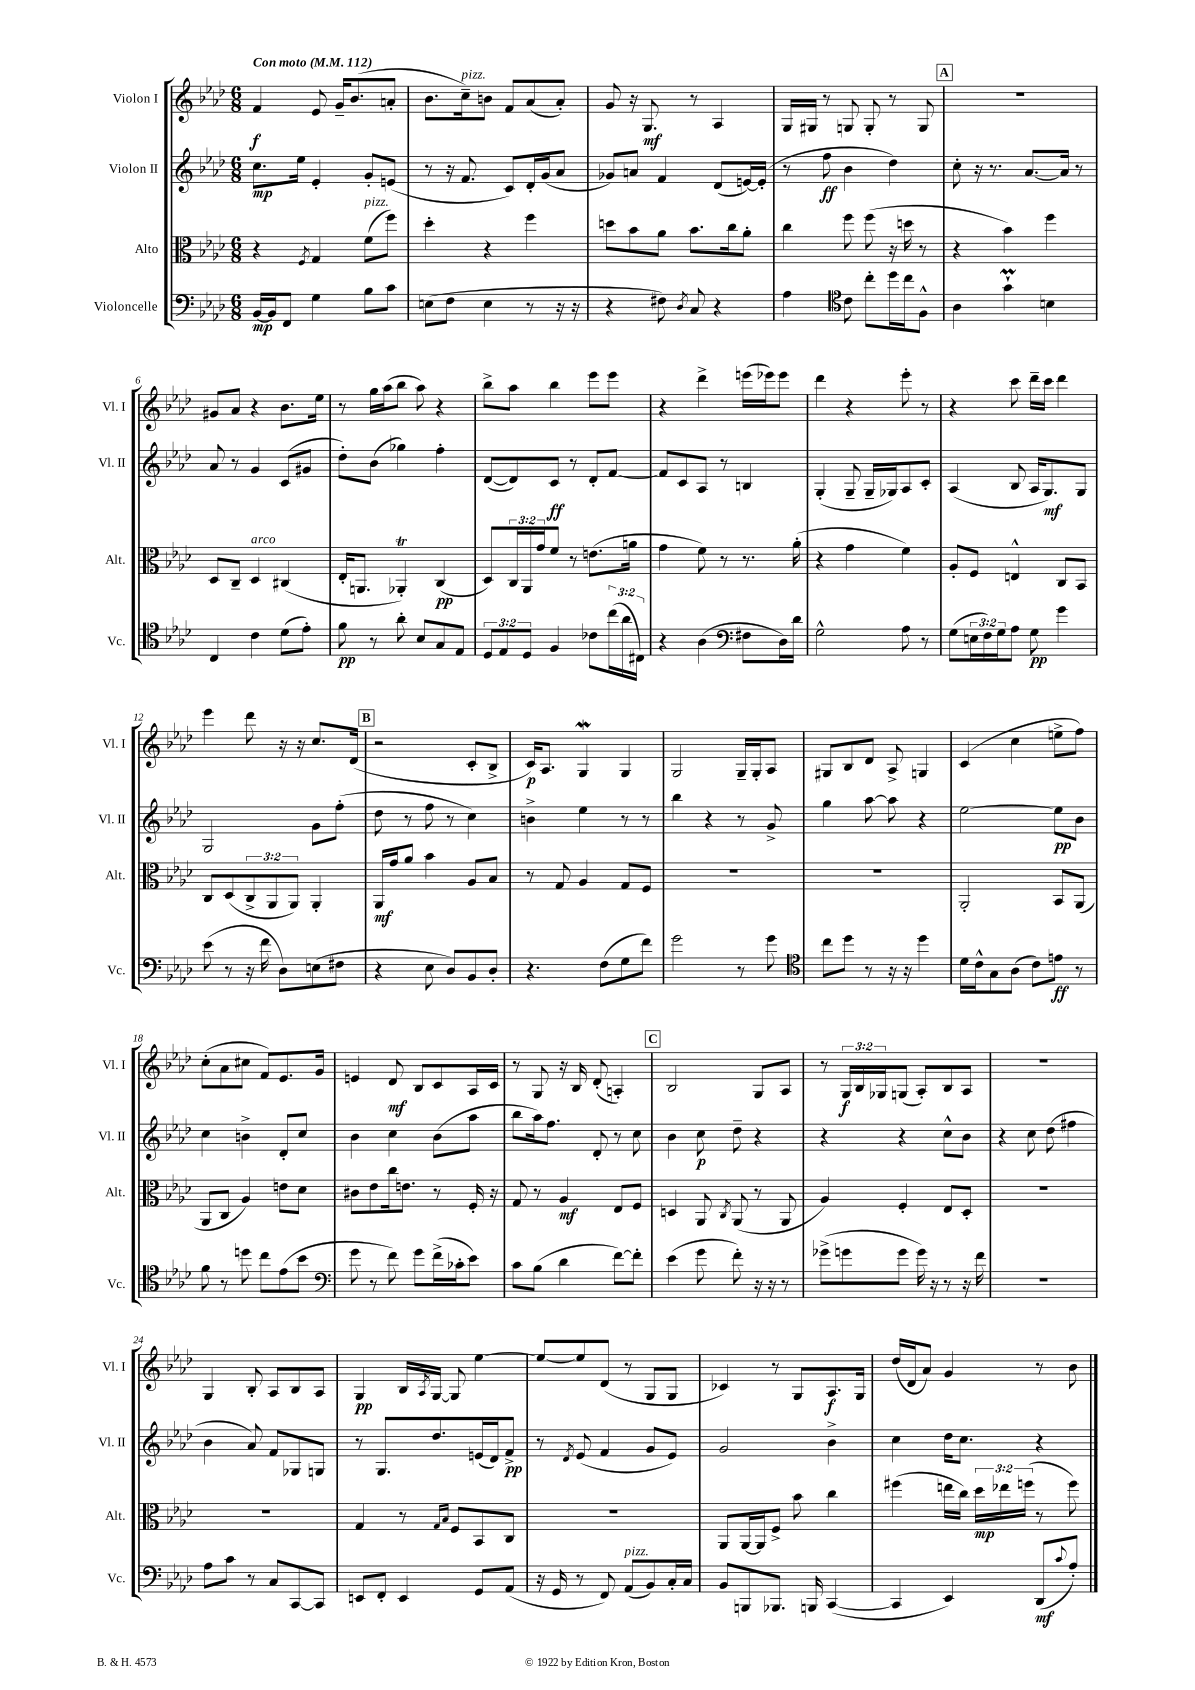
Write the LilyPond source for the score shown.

<<
\new StaffGroup <<
\new Staff = "s0" \with { instrumentName = "Violon I" shortInstrumentName = "Vl. I" } {
    \clef treble \key aes \major \numericTimeSignature \time 6/8 \override Staff.TupletNumber.text = #tuplet-number::calc-fraction-text \tempo "Con moto" 4 = 112
    f'4\f ees'8 g'16-- bes'8.( a'8-. |
    bes'8. c''16--^\markup { \italic "pizz." }) b'8 f'8 aes'8( aes'8-.) |
    g'8 r16 g8.\mf r8 aes4 |
    g16 gis16 r8 g8 g8-. r8 g8 |
    \mark \markup { \box "A" } R2. |
    gis'8 aes'8 r4 bes'8. ees''16 |
    r8 g''16 aes''16( bes''8 aes''8) r4 |
    bes''8-> aes''8 bes''4 ees'''8 ees'''8 |
    r4 des'''4-> e'''16( ees'''16) ees'''8 |
    des'''4 r4 ees'''8-. r8 |
    r4 c'''8 des'''16-- c'''16 des'''4 |
    ees'''4 des'''8 r16 r16 c''8. des'16( |
    \mark \markup { \box "B" } r2 c'8-. bes8-> |
    c'16\p) aes8. g4\mordent g4 |
    g2 g16-- g16-. aes8 |
    gis8 bes8 des'8 aes8-> g4 |
    c'4( c''4 e''8-> f''8) |
    c''8-.( aes'8 cis''8 f'8) ees'8. g'16 |
    e'4 des'8\mf bes8 c'8 aes16 c'16 |
    r8 g8 r16 bes16 des'8-.( a4-.) |
    \mark \markup { \box "C" } bes2 g8 aes8 |
    r8 \tuplet 3/2 { g16\f bes16 ges16 } g8( aes8-.) bes8 aes8 |
    R2. |
    g4 bes8-. aes8 bes8 aes8 |
    g4\pp bes16 \acciaccatura { aes8 } g16~ g8 ees''4~ |
    ees''8~ ees''8 des'8( r8 g8 g8 |
    ces'4) r8 g8 aes8.\f g16 |
    des''16( des'16 aes'8) g'4 r8 bes'8 \bar "|." |
}
\new Staff = "s1" \with { instrumentName = "Violon II" shortInstrumentName = "Vl. II" } {
    \clef treble \key aes \major \numericTimeSignature \time 6/8
    c''8.\mp ees''16 ees'4-. g'8-. e'8( |
    r8 r16 f'8. c'8) des'16-. g'16( aes'8 |
    ges'8) a'8 f'4 des'8( e'16~) e'16-.( |
    r8 f''8\ff bes'4 des''4) |
    \mark \markup { \box "A" } c''8-. r16 r8. aes'8.~ aes'16 r8 |
    aes'8 r8 g'4 c'8( gis'8 |
    des''8-.) bes'8( ges''4) f''4-. |
    des'8~( des'8) c'8\ff r8 des'8-. f'8~ |
    f'8 c'8 aes8 r8 b4 |
    g4-.( g8-- g16-- ges16) aes8 c'8-. |
    aes4( bes8 aes16 g8.\mf) g8 |
    g2 g'8 f''8-.( |
    \mark \markup { \box "B" } des''8 r8 f''8 r8 c''4) |
    b'4-> ees''4 r8 r8 |
    bes''4 r4 r8 g'8-> |
    g''4 aes''8~ aes''8 r4 |
    ees''2~ ees''8\pp bes'8 |
    c''4 b'4-> des'8-. c''8 |
    bes'4 c''4 bes'8( aes''8 |
    bes''8 aes''16) f''8. des'8-. r8 c''8 |
    \mark \markup { \box "C" } bes'4 c''8\p des''8-- r4 |
    r4 r4 c''8-^ bes'8 |
    r4 c''8 des''8( fis''4 |
    bes'4 aes'8) f'8 ges8 g8 |
    r8 g8. des''8. e'16( des'16) f'8->\pp |
    r8 \acciaccatura { des'8 } ees'8( f'4 g'8 ees'8) |
    g'2 bes'4-> |
    c''4 des''16 c''8. r4 \bar "|." |
}
\new Staff = "s2" \with { instrumentName = "Alto" shortInstrumentName = "Alt." } {
    \clef alto \key aes \major \numericTimeSignature \time 6/8 \override Staff.TupletNumber.text = #tuplet-number::calc-fraction-text
    r4 \acciaccatura { f8 } g4 f'8^\markup { \italic "pizz." }( f''8) |
    des''4-. r4 f''4 |
    d''8 bes'8 aes'8 bes'8. c''16 aes'8-. |
    c''4 f''8 f''8( r16 d''16 r8 |
    \mark \markup { \box "A" } r4 bes'4) f''4 |
    des8 c8-- des4^\markup { \italic "arco" } cis4( |
    ees16-. a,8. aes,4-.\trill) c4\pp( |
    des8) \tuplet 3/2 { c16 aes,16 g'16 } f'8 r8 e'8.( a'16 |
    g'4 f'8) r8 r8. aes'16-.( |
    r4 g'4 f'4) |
    aes8-. f8 e4-^ c8 bes,8 |
    c8 des8( \tuplet 3/2 { c8-> aes,8 aes,8) } aes,4-. |
    \mark \markup { \box "B" } aes,16\mf g'16 aes'8 bes'4 aes8 bes8 |
    r8 g8 aes4 g8 f8 |
    R2. |
    R2. |
    aes,2-. bes,8 aes,8( |
    aes,8 c8 aes4) e'8 des'8 |
    cis'8 ees'8 c''16 e'8. r8 f16-. r16 |
    g8 r8 aes4\mf ees8 f8 |
    \mark \markup { \box "C" } d4 aes,8 \acciaccatura { c8 } aes,8( r8 aes,8 |
    aes4) f4-. ees8 des8-. |
    R2. |
    R2. |
    g4 r8 \grace { g16 bes16 } f8 bes,8 c8 |
    R2. |
    aes,8 aes,16~ aes,16 f8-> bes'8 c''4 |
    fis''4( e''16 c''16) \tuplet 3/2 { des''16\mp ees''16 f''16( } r8 f''8) \bar "|." |
}
\new Staff = "s3" \with { instrumentName = "Violoncelle" shortInstrumentName = "Vc." } {
    \clef bass \key aes \major \numericTimeSignature \time 6/8 \override Staff.TupletNumber.text = #tuplet-number::calc-fraction-text
    bes,16~\mp bes,16 f,8 g4 bes8 c'8 |
    e8( f8 e4 r8 r16 r16 |
    r4 fis8) \acciaccatura { des8 } c8 r4 |
    aes4 \clef tenor c'8 c''8-. des''16 c''16 f8-^ |
    \mark \markup { \box "A" } aes4 g'4-!\prall b4 |
    c4 c'4 des'8( ees'8-.) |
    f'8\pp r8 aes'8-. bes8 g8 ees8 |
    \tuplet 3/2 { des8 ees8 des8 } f4 ces'8 \tuplet 3/2 { c''16( aes'16 cis16) } |
    r4 aes4( \clef bass fis8 des16) des'16 |
    g2-^ aes8 r8 |
    g8( \tuplet 3/2 { e16 f16) g16 } aes8 g8\pp g'4 |
    ees'8( r8 r16 f'16 des8) e8( fis8 |
    \mark \markup { \box "B" } r4 ees8 des8) bes,8 des8-. |
    r4. f8( g8 f'8) |
    g'2 r8 g'8 |
    \clef tenor c''8 des''8 r8 r16 r16 des''4 |
    des'16 c'16-^ g8 aes8( c'8) e'8\ff r8 |
    f'8 r8 d''8 c''8 ees'8( bes'8 |
    \clef bass g'8 r8 f'8) g'8 f'16->( ces'16-. ees'8) |
    c'8 bes8( des'4 f'8~) f'8-. |
    \mark \markup { \box "C" } ees'4( g'8 f'8-.) r16 r16 r8 |
    ges'8->( g'8 g'8 g'16) r16 r8 r16 f'16 |
    R2. |
    aes8 c'8 r8 c8 c,8~ c,8 |
    e,8 f,8-. e,4 g,8 aes,8( |
    r16 g,16 r8 f,8) aes,8^\markup { \italic "pizz." }( bes,8) c16-. c16 |
    bes,8 b,,8 bes,,8. b,,16 c,4~( |
    c,4 ees,4) des,8\mf( \appoggiatura { c'8 } aes8-.) \bar "|." |
}
>>
>>
